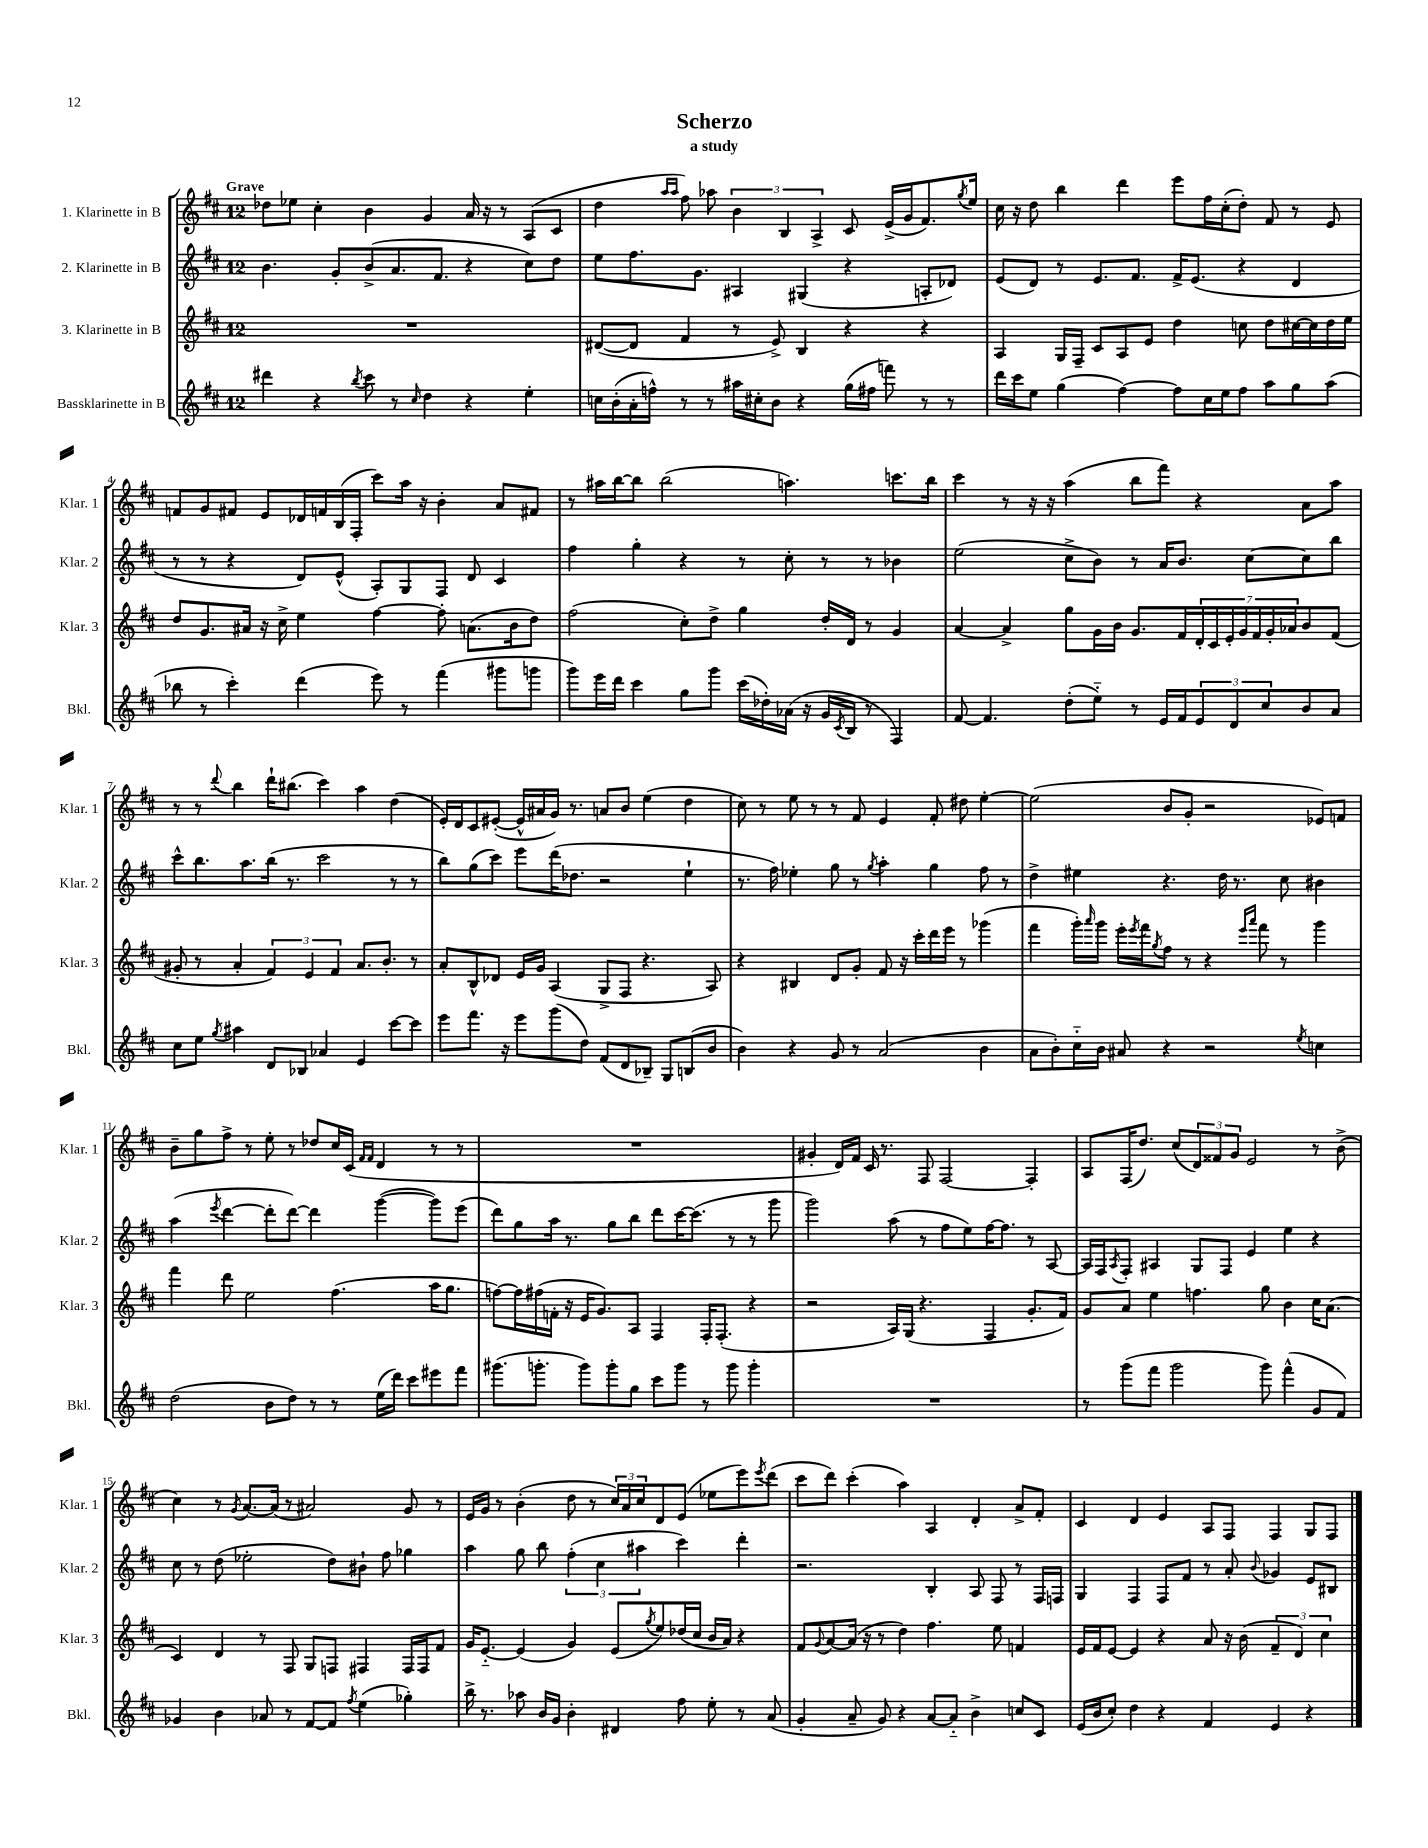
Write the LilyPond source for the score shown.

\header { title = "Scherzo" subtitle = "a study" }
<<
\new StaffGroup <<
\new Staff = "s0" \with { instrumentName = "1. Klarinette in B" shortInstrumentName = "Klar. 1" } {
    \clef treble \key d \major \once \override Staff.TimeSignature.style = #'single-digit \time 12/8 \tempo "Grave"
    des''8 ees''8 cis''4-. b'4 g'4 a'16 r16 r8 a8( cis'8 |
    d''4 \grace { a''16 a''16 } fis''8) aes''8 \tuplet 3/2 { b'4 b4 a4-> } cis'8 e'16->( g'16 fis'8.) \acciaccatura { g''8 } e''16 |
    cis''16 r16 d''8 b''4 d'''4 e'''8 fis''16 cis''16-.( d''8-.) fis'8 r8 e'8 |
    f'8 g'8 fis'8 e'8 des'16 f'16 b16( fis16-. cis'''8) a''16 r16 b'4-. a'8 fis'8 |
    r8 ais''16 b''16~ b''8 b''2( a''4.) c'''8. b''16 |
    cis'''4 r8 r16 r16 a''4( b''8 fis'''8) r4 a'8 a''8 |
    r8 r8 \appoggiatura { d'''8 } b''4 d'''16-! bis''8.( cis'''4) a''4 d''4( |
    e'16-.) d'16 cis'8 eis'8~-.( eis'16-^ ais'16 g'16) r8. a'8 b'8 e''4( d''4 |
    cis''8) r8 e''8 r8 r8 fis'8 e'4 fis'8-. dis''8 e''4~-. |
    e''2( b'8 g'8-. r2 ees'8) f'8 |
    b'8-- g''8 fis''8-> r8 e''8-. r8 des''8 cis''16 cis'16( \grace { fis'16 fis'16 } d'4 r8 r8 |
    R1. |
    gis'4-. d'16) fis'16 cis'16 r8. fis8 fis2~ fis4-. |
    a8 fis16( d''8.) cis''8( \tuplet 3/2 { d'8) fisis'8 g'8 } e'2 r8 b'8->( |
    cis''4) r8 \acciaccatura { g'8 } a'8.~ a'16( r8 ais'2) g'8 r8 |
    e'16 g'16 r8 b'4-.( d''8 r8 \tuplet 3/2 { cis''16) a'16 cis''16 } d'8 e'8( ees''8 e'''8) \acciaccatura { e'''8 } d'''8( |
    cis'''8 d'''8) cis'''4-.( a''4) a4 d'4-. a'8-> fis'8-. |
    cis'4 d'4 e'4 a8 fis8 fis4 g8 fis8 \bar "|." |
}
\new Staff = "s1" \with { instrumentName = "2. Klarinette in B" shortInstrumentName = "Klar. 2" } {
    \clef treble \key d \major \once \override Staff.TimeSignature.style = #'single-digit \time 12/8
    b'4. g'8-. b'8->( a'8. fis'8. r4 cis''8) d''8 |
    e''8 fis''8. g'8. ais4 gis4( r4 a8-. des'8) |
    e'8( d'8) r8 e'8. fis'8. fis'16-> e'8.( r4 d'4 |
    r8 r8 r4 d'8) e'8-^( a8-.) g8 fis8 d'8 cis'4 |
    fis''4 g''4-. r4 r8 cis''8-. r8 r8 bes'4 |
    e''2( cis''8-> b'8) r8 a'16 b'8. cis''8~ cis''8 b''8 |
    cis'''8-^ b''8. a''8. b''16( r8. cis'''2 r8 r8 |
    b''8) g''8( cis'''8) e'''8 d'''16( des''8. r2 e''4-! |
    r8. fis''16) ees''4-. g''8 r8 \acciaccatura { g''8 } a''4-. g''4 fis''8 r8 |
    d''4-> eis''4 r4. d''16 r8. cis''8 bis'4 |
    a''4( \acciaccatura { e'''8 } d'''4~ d'''8-. d'''8~) d'''4 g'''4~( g'''8) e'''8( |
    d'''8) g''8 a''16 r8. g''8 b''8 d'''8 cis'''16~ cis'''8.( r8 r8 g'''8 |
    g'''2) a''8( r8 fis''8 e''8) fis''16~ fis''8. r8 a8~ |
    a16 fis16 \acciaccatura { a8 } fis8-. ais4 g8 fis8 e'4 e''4 r4 |
    cis''8 r8 d''8( ees''2-. d''8) bis'8-! fis''8 ges''4 |
    a''4 g''8 b''8 \tuplet 3/2 { fis''4-.( cis''4 ais''4 } cis'''4) d'''4-. |
    r2. b4-. a8 fis8 r8 fis16 f16 |
    g4 fis4 fis8 fis'8 r8 a'8-. \appoggiatura { b'8 } ges'4 e'8 bis8 \bar "|." |
}
\new Staff = "s2" \with { instrumentName = "3. Klarinette in B" shortInstrumentName = "Klar. 3" } {
    \clef treble \key d \major \once \override Staff.TimeSignature.style = #'single-digit \time 12/8
    R1. |
    dis'8~( dis'8 fis'4 r8 e'8->) b4 r4 r4 |
    a4 g16 fis16-- cis'8 a8 e'8 d''4 c''8 d''8 cis''16~ cis''16 d''16 e''16 |
    d''8 g'8. ais'16 r16 cis''16-> e''4 fis''4~ fis''8-. a'8.( b'16 d''8) |
    fis''2( cis''8-.) d''8-> g''4 d''16-. d'16 r8 g'4 |
    a'4~ a'4-> g''8 g'16 b'16 g'8. fis'16 \tuplet 7/4 { d'16-. cis'16 e'16-. g'16 fis'16 g'16-. aes'16 } b'8 fis'8( |
    gis'8-. r8 a'4-. \tuplet 3/2 { fis'4) e'4 fis'4 } a'8. b'8.-. r8 |
    a'8-. b8-^ des'8 e'16 g'16 a4( g8-> fis8 r4. a8) |
    r4 bis4 d'8 g'8-. fis'8 r16 cis'''16-. d'''16 e'''16 r8 ges'''4( |
    fis'''4 g'''16-.) \grace { a'''16 } g'''16 e'''16-. \acciaccatura { e'''8 } fis'''16 \acciaccatura { g''8 } fis''8 r8 r4 \grace { e'''16 a'''16 } fis'''8 r8 g'''4 |
    fis'''4 d'''8 e''2 fis''4.( a''16 g''8. |
    f''8~) f''16 fis''16( f'16-. r16 e'16 g'8.) a8 fis4 fis16-. fis8.-.( r4 |
    r2 a16) g16( r4. fis4 g'8.-. fis'16) |
    g'8 a'8 e''4 f''4. g''8 b'4 cis''16 a'8.( |
    cis'4) d'4 r8 fis8 g8 f8 fis4 fis16 fis16 fis'8 |
    g'16 e'8.~-_ e'4( g'4) e'8( \acciaccatura { g''8 } e''8) des''16( cis''16 b'16 a'16) r4 |
    fis'8 \appoggiatura { g'8 } a'8~ a'16( r16 r8 d''4) fis''4. e''8 f'4 |
    e'16 fis'16 e'8~ e'4 r4 a'8 r16 b'16( \tuplet 3/2 { fis'4-- d'4) cis''4 } \bar "|." |
}
\new Staff = "s3" \with { instrumentName = "Bassklarinette in B" shortInstrumentName = "Bkl." } {
    \clef treble \key d \major \once \override Staff.TimeSignature.style = #'single-digit \time 12/8
    dis'''4 r4 \acciaccatura { b''8 } cis'''8 r8 \grace { cis''16 } d''4 r4 e''4-. |
    c''16 b'16-.( a'16-. f''16-^) r8 r8 ais''16 cis''16-. b'8 r4 g''16( fis''16 f'''8) r8 r8 |
    d'''16 cis'''16 e''8 g''4( fis''4~) fis''8 cis''16 e''16 fis''8 a''8 g''8 a''8( |
    bes''8 r8 cis'''4-.) d'''4( e'''8) r8 fis'''4( gis'''8 g'''8 |
    g'''8) e'''16 d'''16 cis'''4 g''8 g'''8 cis'''16( des''16-.) aes'16( r16 g'16 \acciaccatura { cis'8 } b16 r8 fis4) |
    fis'8~ fis'4. d''8-.( e''8-_) r8 e'16 fis'16 \tuplet 3/2 { e'8 d'8 cis''8 } b'8 a'8 |
    cis''8 e''8 \acciaccatura { g''8 } ais''4 d'8 bes8 aes'4 e'4 cis'''8~ cis'''8 |
    e'''8 fis'''8. r16 e'''8 g'''8( d''8) fis'8( d'8 bes8--) g8 b8( b'8 |
    b'4) r4 g'8 r8 a'2( b'4 |
    a'8 b'8-.) cis''16-_ b'16 ais'8 r4 r2 \acciaccatura { e''8 } c''4 |
    d''2( b'8 d''8) r8 r8 e''16( d'''16) cis'''8 eis'''8 fis'''8 |
    gis'''8.( g'''8.-. g'''8) g'''8-. g''8 cis'''8 g'''8 r8 g'''8 g'''4-. |
    R1. |
    r8 g'''8( fis'''8 g'''2 g'''8) fis'''4-^( g'8 fis'8) |
    ges'4 b'4 aes'8 r8 fis'8~ fis'8 \acciaccatura { fis''8 } e''4( ges''4-.) |
    b''16-> r8. aes''8 b'16 g'16 b'4-. dis'4 fis''8 e''8-. r8 a'8( |
    g'4-. a'8-- g'8) r4 a'8~ a'8-_ b'4-> c''8 cis'8 |
    e'16( b'16 cis''8-.) d''4 r4 fis'4 e'4 r4 \bar "|." |
}
>>
>>
